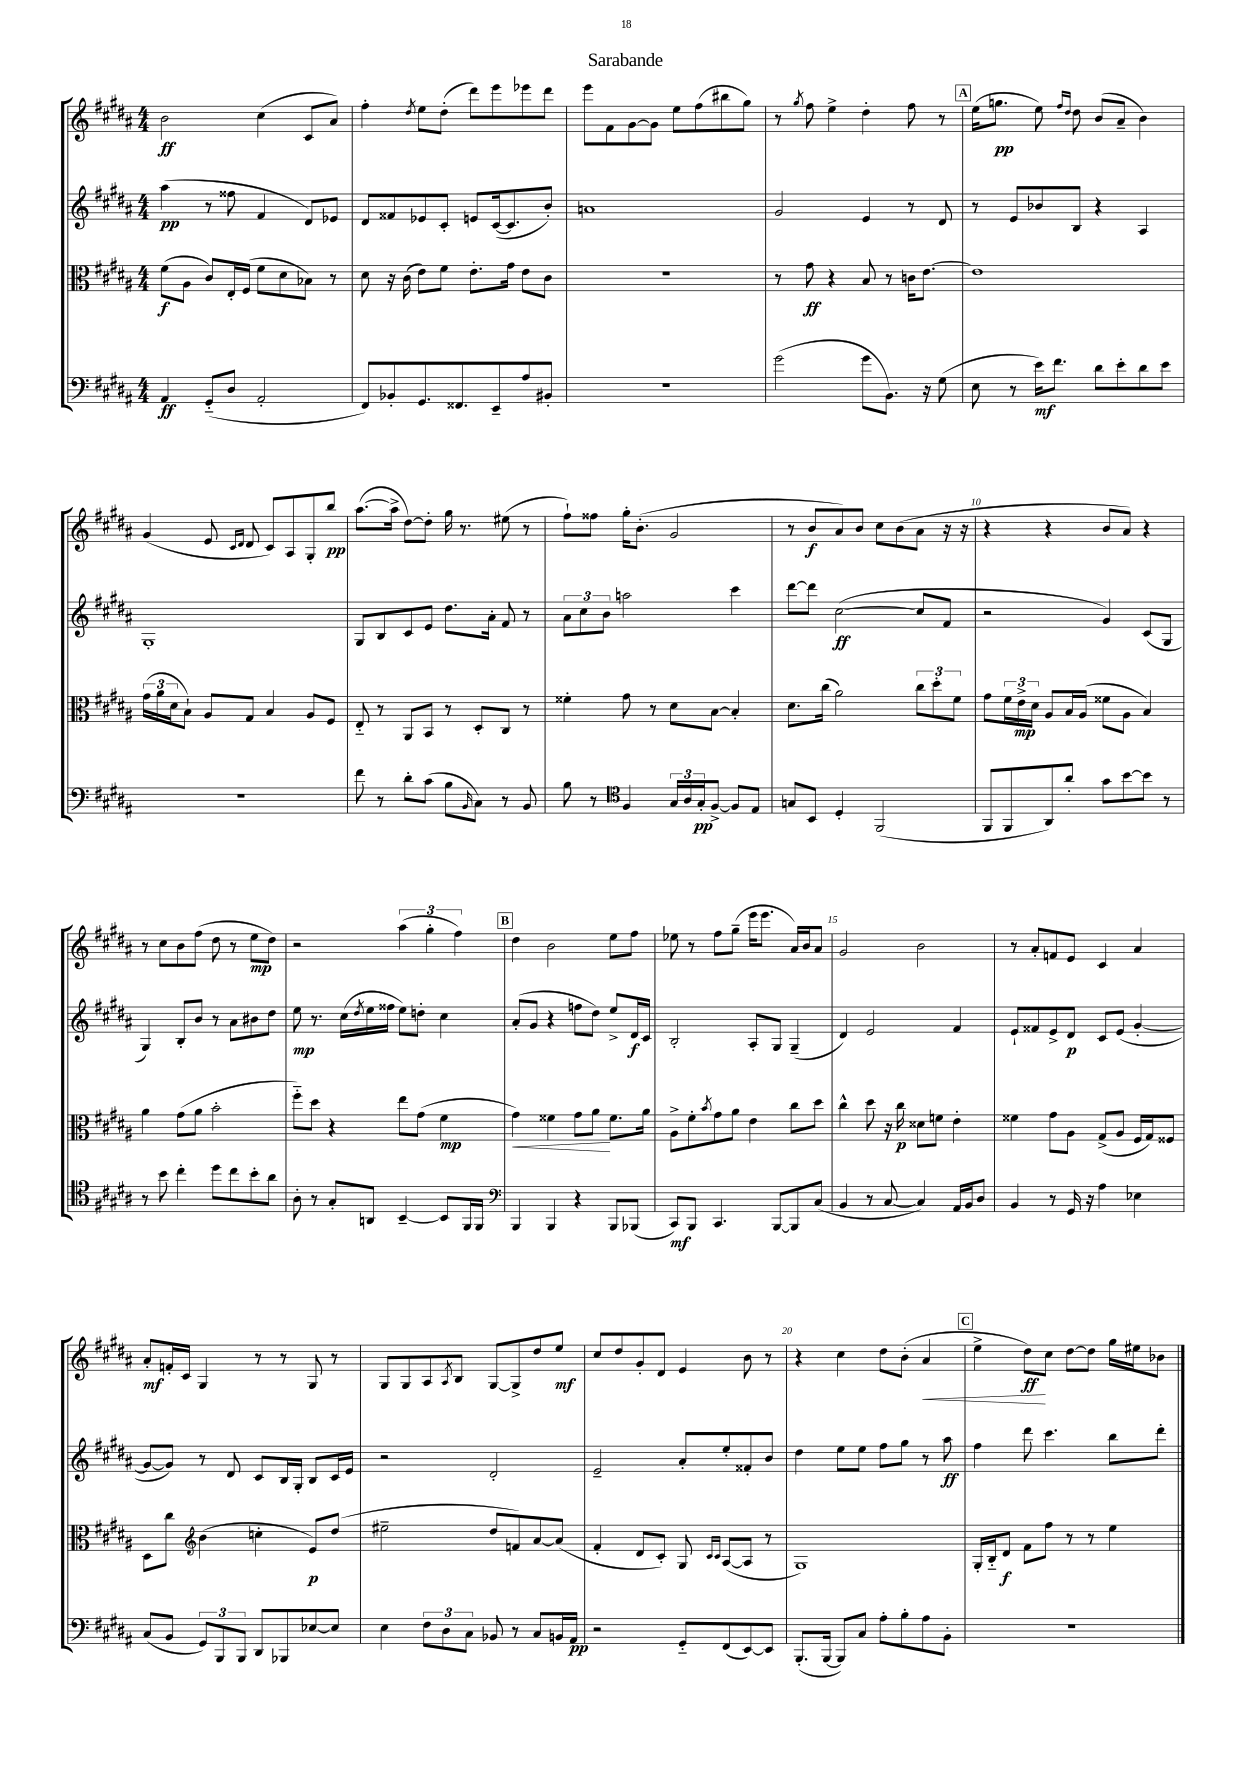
\header { title = "Sarabande" }
<<
\new StaffGroup <<
\new Staff = "s0" {
    \clef treble \key b \major \numericTimeSignature \time 4/4
    b'2\ff cis''4( cis'8 ais'8) |
    fis''4-. \acciaccatura { dis''8 } e''8 dis''8-.( dis'''8) e'''8 ees'''8 dis'''8 |
    e'''8 fis'8 gis'8~ gis'8 e''8 fis''8( bis''8 gis''8) |
    r8 \acciaccatura { gis''8 } fis''8 e''4-> dis''4-. fis''8 r8 |
    \mark \markup { \box "A" } e''16( g''8.\pp e''8) \grace { fis''16 dis''16 } dis''8 b'8( ais'8-- b'4) |
    gis'4( e'8 \grace { cis'16 dis'16 } dis'8 cis'8) ais8 gis8-. b''8\pp |
    ais''8.~( ais''16-> dis''8~) dis''8-. gis''16 r8. eis''8( r8 |
    fis''8-!) fisis''8 gis''16-. b'8.-.( gis'2 |
    r8 b'8\f ais'8) b'8 cis''8 b'8( ais'8 r16 r16 |
    r4 r4 b'8 ais'8) r4 |
    r8 cis''8 b'8 fis''8( dis''8 r8 e''8\mp dis''8) |
    r2 \tuplet 3/2 { ais''4( gis''4-. fis''4) } |
    \mark \markup { \box "B" } dis''4 b'2 e''8 fis''8 |
    ees''8 r8 fis''8 gis''8--( e'''16 e'''8. ais'16) b'16 ais'8 |
    gis'2 b'2 |
    r8 ais'8-. f'8 e'8 cis'4 ais'4 |
    ais'8-.\mf f'16-. cis'16 gis4 r8 r8 gis8 r8 |
    gis8 gis8 ais8 \acciaccatura { ais8 } b8 gis8~ gis8-> dis''8 e''8\mf |
    cis''8 dis''8 gis'8-. dis'8 e'4 b'8 r8 |
    r4 cis''4 dis''8 b'8-.( ais'4\< |
    \mark \markup { \box "C" } e''4-> dis''8\ff\!) cis''8 dis''8~ dis''8 gis''16 eis''16 bes'8 \bar "|." |
}
\new Staff = "s1" {
    \clef treble \key b \major \numericTimeSignature \time 4/4
    ais''4\pp( r8 fisis''8 fis'4 dis'8) ees'8 |
    dis'8 fisis'8 ees'8 cis'8-. e'8 cis'16~( cis'8. b'8-.) |
    a'1 |
    gis'2 e'4 r8 dis'8 |
    \mark \markup { \box "A" } r8 e'8 bes'8 b8 r4 ais4 |
    gis1-. |
    gis8 b8 cis'8 e'8 dis''8. ais'16-. fis'8 r8 |
    \tuplet 3/2 { ais'8 cis''8 b'8 } a''2 cis'''4 |
    dis'''8~ dis'''8 cis''2~\ff( cis''8 fis'8 |
    r2 gis'4) cis'8( gis8 |
    gis4) b8-. b'8 r8 ais'8 bis'8 dis''8 |
    e''8\mp r8. cis''16( \acciaccatura { dis''8 } e''16 fisis''16 e''8) d''8-. cis''4 |
    \mark \markup { \box "B" } ais'8-.( gis'8 r4 f''8 dis''8) e''8-> dis'16\f cis'16 |
    b2-. ais8-. gis8 gis4--( |
    dis'4) e'2 fis'4 |
    e'8-! fisis'8 e'8-> dis'8\p cis'8 e'8( gis'4~-. |
    gis'8~ gis'8) r8 dis'8 cis'8 b16 gis16-. b8 cis'16 e'16 |
    r2 dis'2-. |
    e'2-- ais'8-. e''8-. fisis'8-. b'8 |
    dis''4 e''8 e''8 fis''8 gis''8 r8 ais''8\ff |
    \mark \markup { \box "C" } fis''4 dis'''8 cis'''4. b''8 dis'''8-. \bar "|." |
}
\new Staff = "s2" {
    \clef alto \key b \major \numericTimeSignature \time 4/4
    fis'8\f( ais8 cis'8) e16-. fis16( fis'8 dis'8 bes8) r8 |
    dis'8 r16 cis'16( e'8) fis'8 e'8.-. gis'16 e'8 cis'8 |
    r1 |
    r8 gis'8\ff r4 b8 r8 c'16 e'8.~ |
    \mark \markup { \box "A" } e'1 |
    \tuplet 3/2 { gis'16( ais'16 dis'16 } b8-!) ais8 gis8 b4 ais8 fis8 |
    e8-_ r8 ais,8 b,8 r8 dis8-. cis8 r8 |
    fisis'4-. gis'8 r8 dis'8 b8~ b4-. |
    dis'8. cis''16( ais'2) \tuplet 3/2 { cis''8 dis''8-. fis'8 } |
    gis'8 \tuplet 3/2 { fis'16 e'16->\mp dis'16 } ais8 b16 ais16( fisis'8 ais8 b4) |
    ais'4 gis'8( ais'8 b'2-. |
    fis''8-_) dis''8 r4 e''8 gis'8( fis'4\mp |
    \mark \markup { \box "B" } gis'4\<) fisis'4 gis'8 ais'8\! fisis'8. ais'16 |
    ais8-> fis'8-. \acciaccatura { b'8 } gis'8 ais'8 e'4 cis''8 dis''8 |
    cis''4-^ dis''8 r16 cis''16\p disis'8 f'8 e'4-. |
    fisis'4 gis'8 ais8 gis8->( ais8 fis16 gis16) fisis8 |
    dis8 cis''8 \clef treble b'4( c''4-. e'8\p) dis''8( |
    eis''2-- dis''8 f'8) ais'8~ ais'8( |
    fis'4-. dis'8 cis'8-.) gis8 \grace { cis'16 cis'16 } ais8~( ais8 r8 |
    gis1) |
    \mark \markup { \box "C" } gis16-. b16-_ dis'8\f fis'8 fis''8 r8 r8 e''4 \bar "|." |
}
\new Staff = "s3" {
    \clef bass \key b \major \numericTimeSignature \time 4/4
    ais,4\ff gis,8-_( dis8 ais,2-. |
    fis,8) bes,8-. gis,8. fisis,8. e,8-- ais8 bis,8-. |
    R1 |
    gis'2( gis'8 b,8.) r16 gis8( |
    \mark \markup { \box "A" } e8 r8 e'16\mf) fis'8. dis'8 e'8-. dis'8 e'8 |
    R1 |
    fis'8 r8 dis'8-. cis'8( b8 \grace { b,16 } cis8) r8 b,8 |
    b8 r8 \clef tenor fis4 \tuplet 3/2 { gis16 ais16 gis16-.\pp } fis8~-> fis8 e8 |
    g8 b,8 dis4-. fis,2( |
    fis,8 fis,8 ais,8) ais'8-. gis'8 b'8~ b'8 r8 |
    r8 b'8 cis''4-. dis''8 cis''8 b'8-. ais'8 |
    ais8-. r8 gis8-. a,8 b,4~-- b,8 fis,16 fis,16 |
    \mark \markup { \box "B" } \clef bass b,,4 b,,4 r4 b,,8 bes,,8( |
    cis,8\mf) b,,8 cis,4. b,,8~ b,,8 cis8( |
    b,4 r8 cis8~ cis4) ais,16 b,16 dis8 |
    b,4 r8 gis,16 r16 ais4 ees4 |
    cis8( b,8 \tuplet 3/2 { gis,8) b,,8 b,,8 } dis,8 bes,,8 ees8~ ees8 |
    e4 \tuplet 3/2 { fis8 dis8 cis8 } bes,8 r8 cis8 b,16 ais,16\pp |
    r2 gis,8-_ fis,8( e,8~) e,8 |
    b,,8.-.( b,,16~ b,,8) cis8 ais8-. b8-. ais8 b,8-. |
    \mark \markup { \box "C" } r1 \bar "|." |
}
>>
>>
\layout { \context { \Score \override BarNumber.break-visibility = ##(#f #t #t) barNumberVisibility = #(every-nth-bar-number-visible 5) } }
